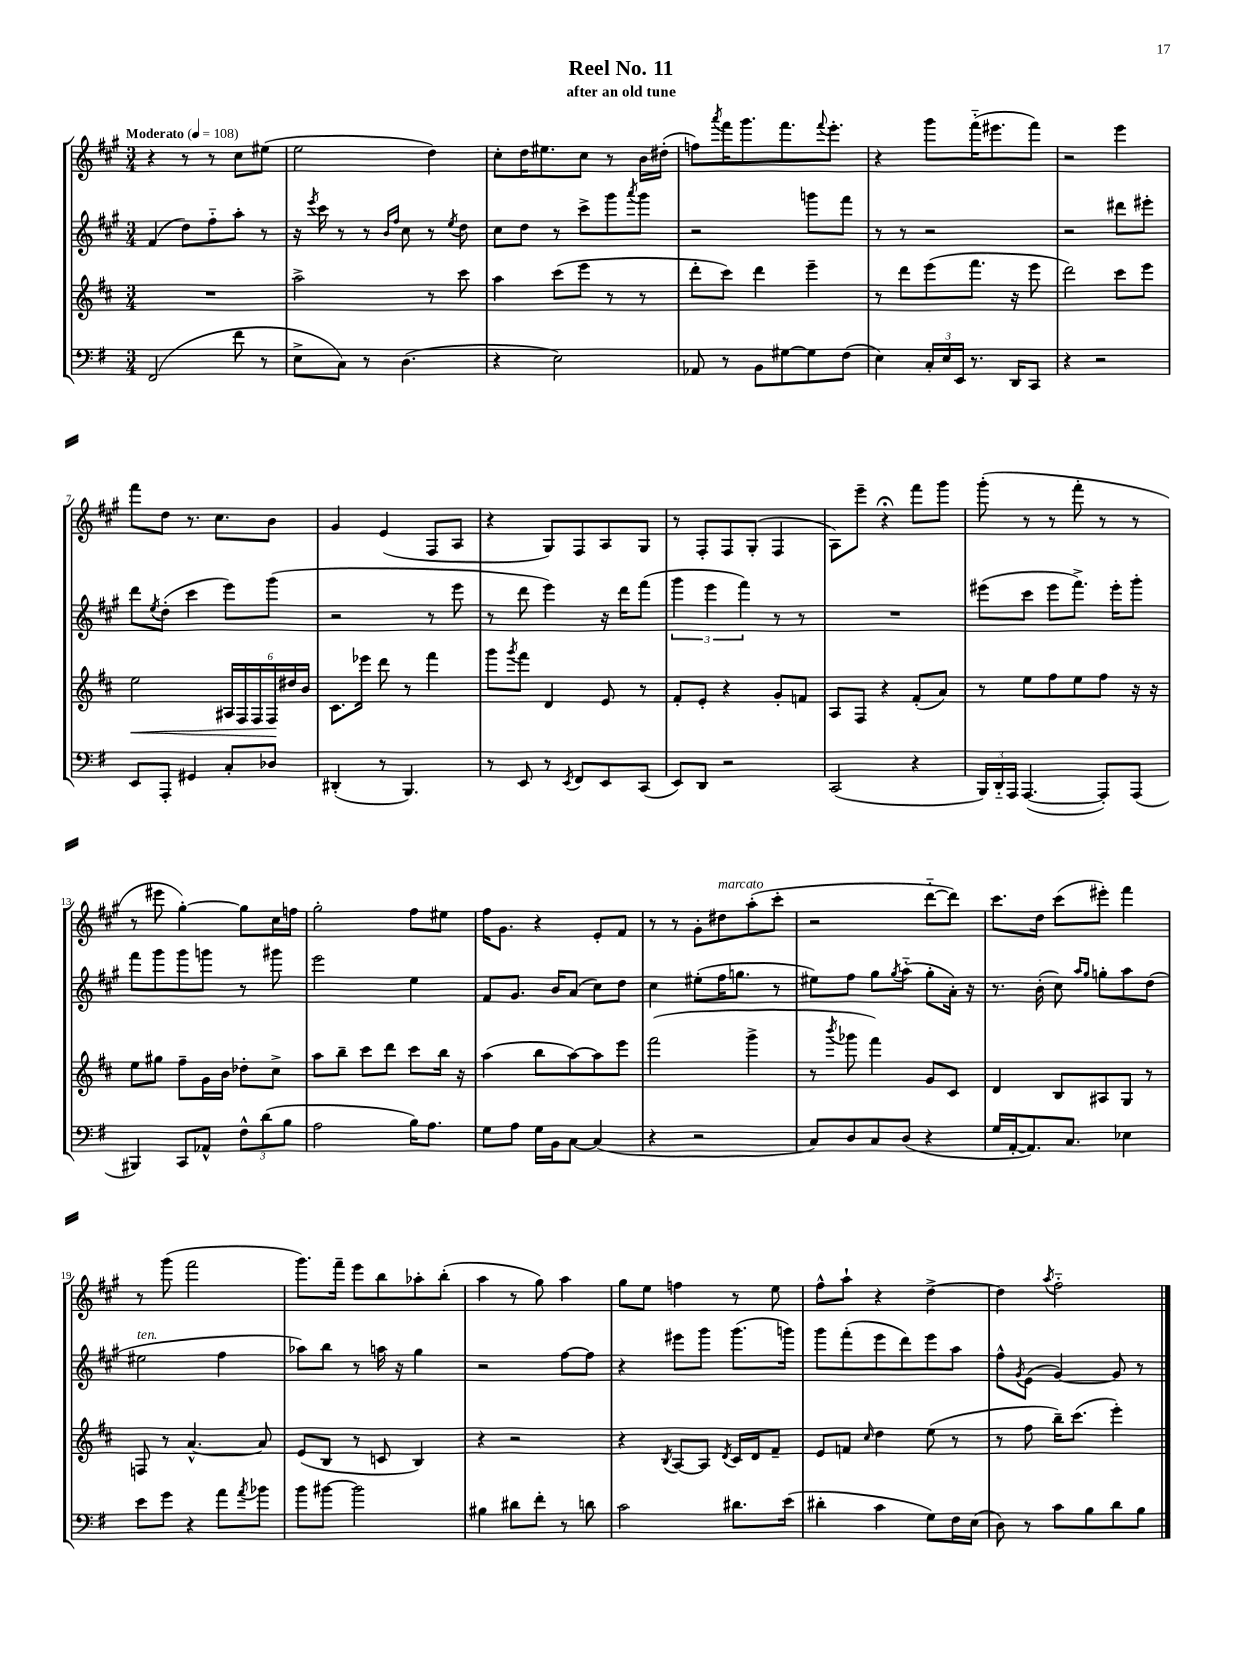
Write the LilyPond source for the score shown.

\header { title = "Reel No. 11" subtitle = "after an old tune" }
<<
\new StaffGroup <<
\new Staff = "s0" {
    \clef treble \key a \major \numericTimeSignature \time 3/4 \tempo "Moderato" 4 = 108
    r4 r8 r8 cis''8 eis''8( |
    e''2 d''4) |
    cis''8-. d''16 eis''8. cis''8 r8 b'16 dis''16-.( |
    f''8) \acciaccatura { a'''8 } fis'''16 gis'''8. fis'''8. \appoggiatura { fis'''8 } e'''8.-. |
    r4 gis'''8 fis'''16-_( eis'''8. fis'''8) |
    r2 e'''4 |
    fis'''8 d''8 r8. cis''8. b'8 |
    gis'4 e'4( fis8 a8 |
    r4 gis8) fis8 a8 gis8 |
    r8 fis8-. fis8 gis8-.( fis4 |
    a8) e'''8-- r4\fermata fis'''8 gis'''8 |
    gis'''8-.( r8 r8 fis'''8-. r8 r8 |
    r8 eis'''8 gis''4~-.) gis''8 cis''16 f''16 |
    gis''2-. fis''8 eis''8 |
    fis''16 gis'8. r4 e'8-. fis'8 |
    r8 r8 gis'8-. dis''8^\markup { \italic "marcato" } a''8-.( cis'''8-. |
    r2 d'''8~-_ d'''8) |
    cis'''8. d''16 cis'''8( eis'''8-.) fis'''4 |
    r8 gis'''8( fis'''2 |
    gis'''8.) fis'''16-- e'''8 b''8 aes''8-. b''8-.( |
    a''4 r8 gis''8) a''4 |
    gis''8 e''8 f''4 r8 e''8 |
    fis''8-^ a''8-! r4 d''4~-> |
    d''4 \acciaccatura { a''8 } fis''2-_ \bar "|." |
}
\new Staff = "s1" {
    \clef treble \key a \major \numericTimeSignature \time 3/4
    fis'4( d''8) fis''8-_ a''8-. r8 |
    r16 \acciaccatura { e'''8 } cis'''16 r8 r8 \grace { b'16 fis''16 } cis''8 r8 \acciaccatura { e''8 } d''8 |
    cis''8 d''8 r8 cis'''8-> gis'''8 \acciaccatura { a'''8 } gis'''8 |
    r2 g'''8 fis'''8 |
    r8 r8 r2 |
    r2 dis'''8 eis'''8-. |
    d'''8 \acciaccatura { e''8 } d''8-.( cis'''4 e'''8) gis'''8( |
    r2 r8 e'''8 |
    r8 d'''8 e'''4) r16 d'''16 fis'''8( |
    \tuplet 3/2 { gis'''4 e'''4 fis'''4) } r8 r8 |
    R2. |
    eis'''8( cis'''8 eis'''8 fis'''8.->) eis'''16-. gis'''8-. |
    fis'''8 gis'''8 gis'''8 g'''8 r8 gis'''8 |
    e'''2 e''4 |
    fis'8 gis'8. b'16 a'8( cis''8) d''8 |
    cis''4 eis''8-.( fis''16 g''8. r8 |
    eis''8) fis''8 gis''8 \acciaccatura { gis''8 } a''8-_( gis''8-. a'16-.) r16 |
    r8. b'16-.( cis''8) \grace { a''16 gis''16 } g''8-. a''8 d''8( |
    eis''2^\markup { \italic "ten." } fis''4 |
    aes''8) b''8 r8 a''16 r16 gis''4 |
    r2 fis''8~ fis''8 |
    r4 eis'''8 gis'''8 gis'''8.( g'''16) |
    gis'''8 fis'''8-.( e'''8 d'''8) e'''8 a''8 |
    fis''8-^ \acciaccatura { gis'8 } e'8( gis'4~) gis'8 r8 \bar "|." |
}
\new Staff = "s2" {
    \clef treble \key d \major \numericTimeSignature \time 3/4
    R2. |
    a''2-> r8 cis'''8 |
    a''4 cis'''8( e'''8 r8 r8 |
    d'''8-. cis'''8) d'''4 e'''4-- |
    r8 d'''8 e'''8( fis'''8. r16 e'''8 |
    d'''2) cis'''8 e'''8 |
    e''2\< \tuplet 6/4 { ais16 fis16 fis16 fis16\! dis''16 b'16 } |
    cis'8. ees'''16 d'''8 r8 fis'''4 |
    g'''8 \acciaccatura { g'''8 } fis'''8 d'4 e'8 r8 |
    fis'8-. e'8-. r4 g'8-. f'8 |
    a8 fis8 r4 fis'8-.( a'8) |
    r8 e''8 fis''8 e''8 fis''8 r16 r16 |
    e''8 gis''8 fis''8-- g'16 b'16 des''8-. cis''8-> |
    a''8 b''8-- cis'''8 d'''8 cis'''8 b''16 r16 |
    a''4( b''8 a''8~) a''8 e'''8 |
    fis'''2( g'''4-> |
    r8 \acciaccatura { b'''8 } ges'''8 fis'''4) g'8 cis'8 |
    d'4 b8 ais8 g8 r8 |
    f8 r8 a'4.~-^ a'8 |
    e'8( b8 r8 c'8 b4) |
    r4 r2 |
    r4 \acciaccatura { b8 } a8~ a8 \acciaccatura { d'8 } cis'16 d'16 fis'8-- |
    e'8 f'8 \grace { cis''16 } d''4 e''8( r8 |
    r8 fis''8 b''16--) cis'''8.( e'''4-.) \bar "|." |
}
\new Staff = "s3" {
    \clef bass \key g \major \numericTimeSignature \time 3/4
    fis,2( fis'8 r8 |
    e8-> c8) r8 d4.( |
    r4 e2) |
    aes,8 r8 b,8 gis8~ gis8 fis8( |
    e4) \tuplet 3/2 { c16-. e16 e,16 } r8. d,16 c,8 |
    r4 r2 |
    e,8 a,,8-. gis,4 c8-. des8 |
    dis,4-.( r8 b,,4.) |
    r8 e,8 r8 \acciaccatura { e,8 } fis,8 e,8 c,8( |
    e,8) d,8 r2 |
    c,2( r4 |
    \tuplet 3/2 { b,,16) d,16-_ a,,16 } a,,4.~( a,,8-.) a,,8( |
    bis,,4) c,8 aes,8-^ \tuplet 3/2 { fis8-^ d'8( b8 } |
    a2 b16) a8. |
    g8 a8 g16 b,16 c8~ c4( |
    r4 r2 |
    c8) d8 c8 d8( r4 |
    g16 a,16~-. a,8.) c8. ees4 |
    e'8 g'8 r4 a'8 \acciaccatura { a'8 } bes'8 |
    b'8 bis'8~ bis'2 |
    bis4 dis'8 fis'8-. r8 d'8 |
    c'2 dis'8. e'16( |
    dis'4-. c'4 g8) fis16 e16( |
    d8) r8 c'8 b8 d'8 b8 \bar "|." |
}
>>
>>
